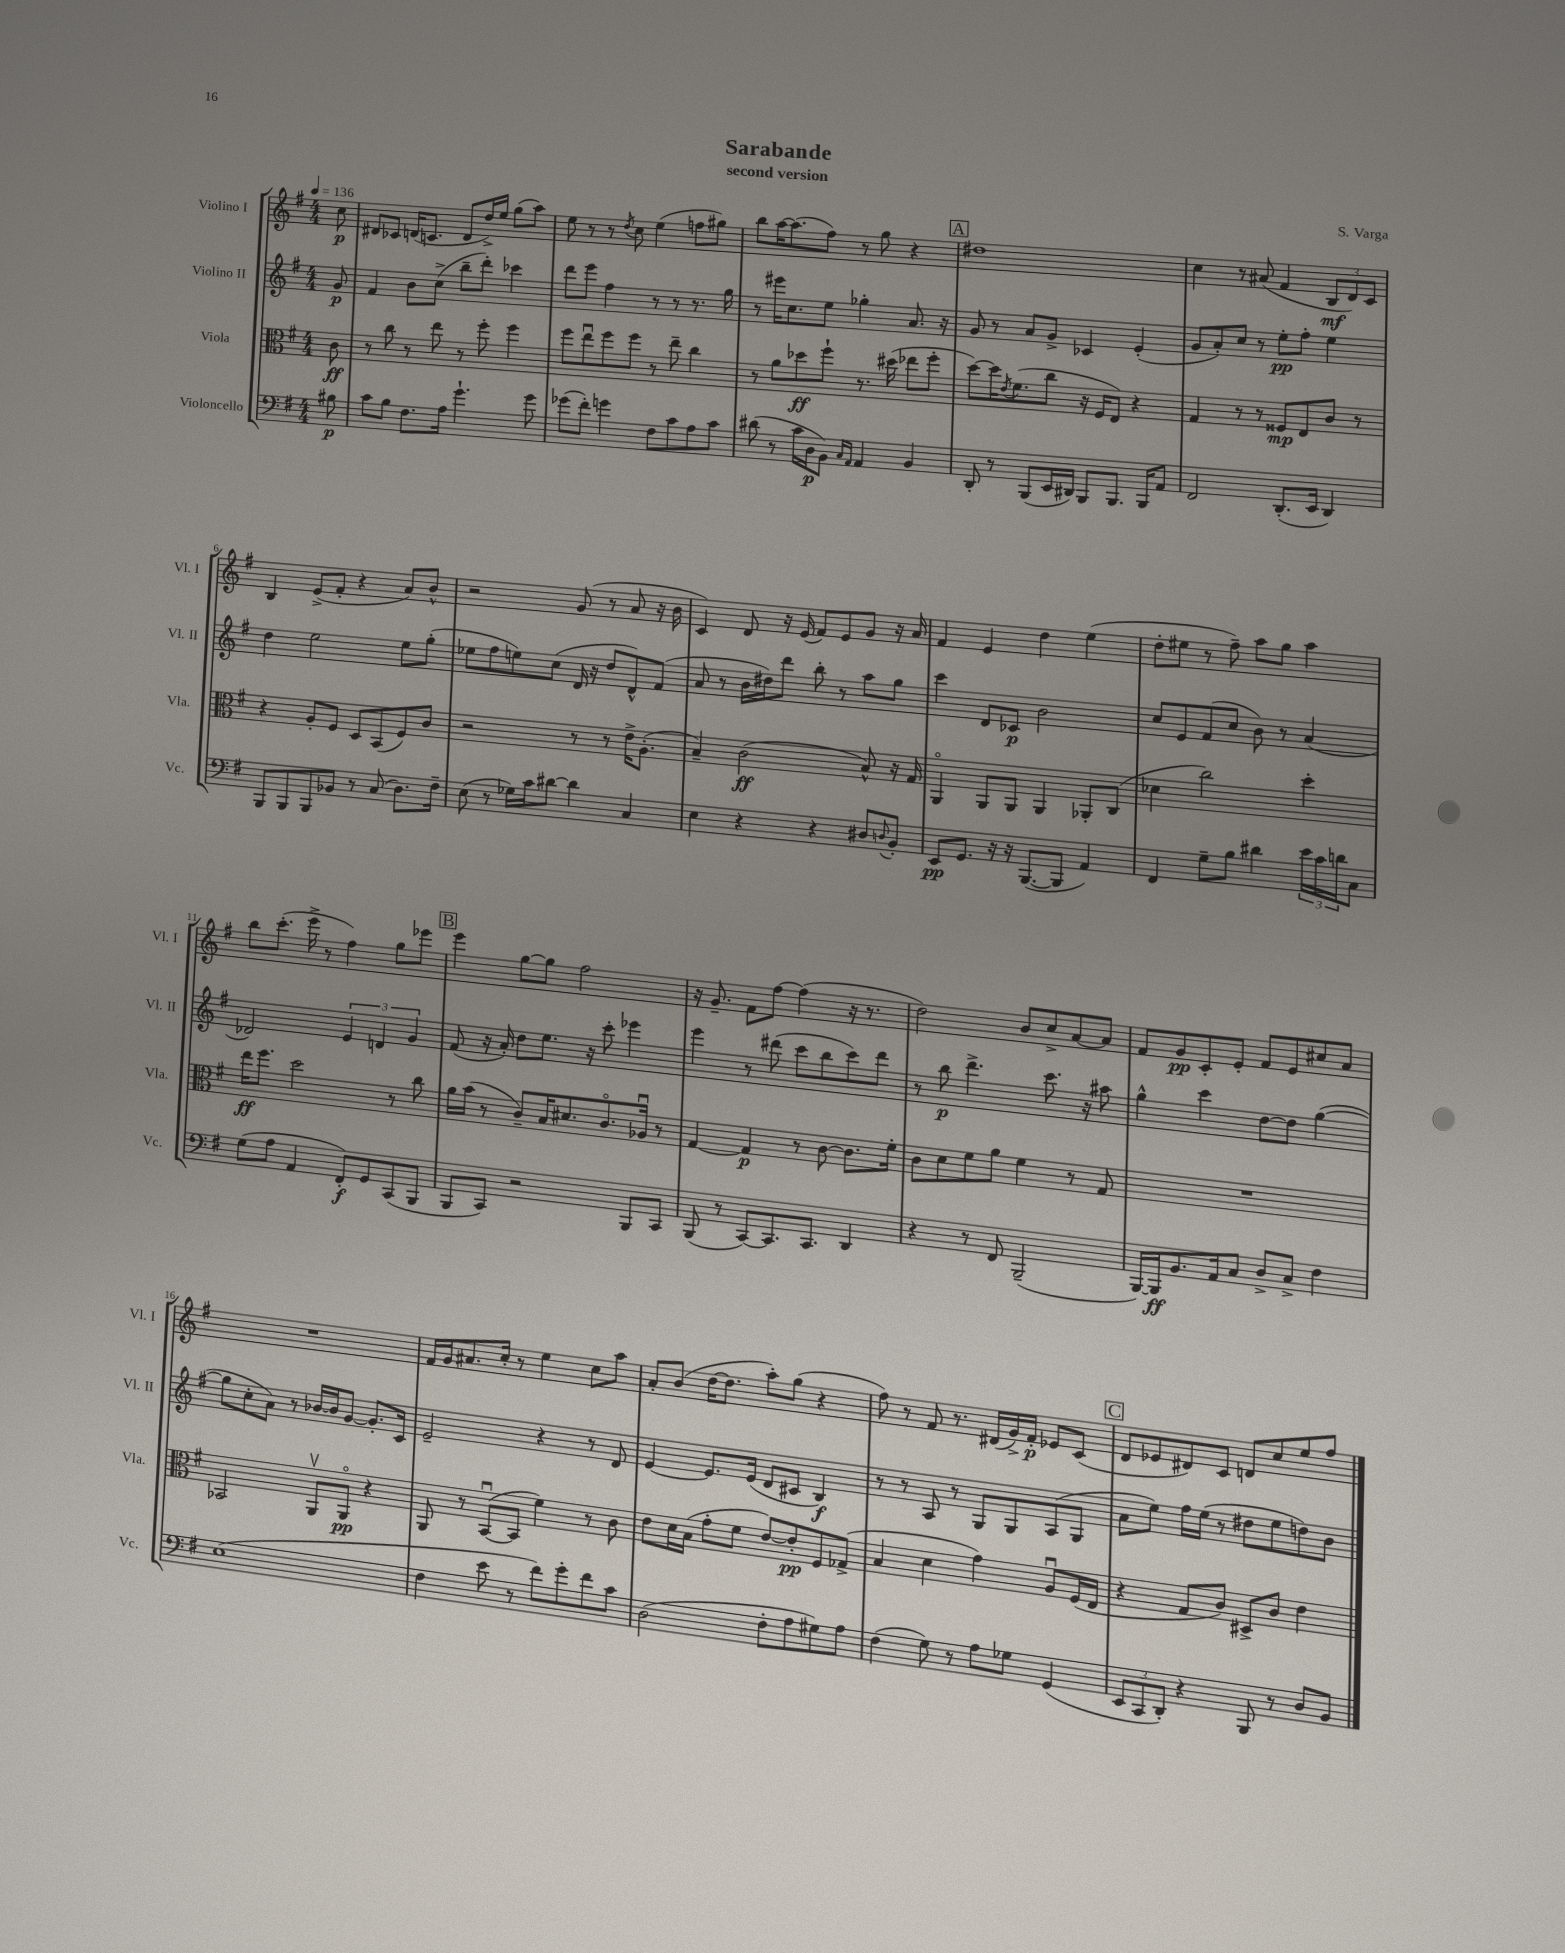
\header { title = "Sarabande" composer = "S. Varga" subtitle = "second version" }
<<
\new StaffGroup <<
\new Staff = "s0" \with { instrumentName = "Violino I" shortInstrumentName = "Vl. I" } {
    \clef treble \key g \major \numericTimeSignature \time 4/4 \partial 8 \tempo 4 = 136
    c''8\p |
    dis'8 ces'8 d'16( c'8. d'8 d''16->) e''16 g''8( a''8) |
    e''8 r8 r8 \acciaccatura { d''8 } c''8 e''4( f''8 gis''8) |
    b''8 a''16~ a''8.( fis''8) r8 g''8 r4 |
    \mark \markup { \box "A" } dis''1 |
    c''4 r8 ais'8( fis'4 \tuplet 3/2 { b8\mf d'8) c'8 } |
    b4 e'8->( fis'8-. r4 a'8) b'8-^ |
    r2 g'8( r8 a'8 r16 b'16 |
    c'4) d'8 r16 e'16( fis'8) e'8 g'8 r16 a'16 |
    fis'4 e'4 d''4 e''4( |
    d''8-. eis''8 r8 fis''8--) a''8 g''8 a''4 |
    b''8 c'''8.-.( e'''16-> r8 fis''4) g''8 ees'''8 |
    \mark \markup { \box "B" } e'''4 g''8~ g''8 fis''2 |
    r16 g'8.-- fis'8 fis''8~ fis''4( r16 r8. |
    d''2) b'8 c''8-> a'8~ a'8 |
    fis'8 g'8\pp c'8-. e'8-. fis'8 e'8 cis''8 a'8 |
    R1 |
    fis'16 g'16 ais'8. c''16-. r8 e''4 c''8 a''8 |
    a'8-. b'8( d''16~ d''8. a''8-.) g''8( r4 |
    fis''8) r8 fis'8 r8. dis'16( g'16->) fis'16-.\p ees'8 c'8( |
    \mark \markup { \box "C" } d'8 ees'8 dis'8) c'8 d'8 c''8 e''8 fis''8 \bar "|." |
}
\new Staff = "s1" \with { instrumentName = "Violino II" shortInstrumentName = "Vl. II" } {
    \clef treble \key g \major \numericTimeSignature \time 4/4 \partial 8
    g'8\p |
    fis'4 b'8 c''8->( b''8-- d'''8-.) ces'''4 |
    d'''8 e'''8 fis''4 r8 r8 r8. g''16 |
    r8 eis'''16 c''8. e''8 ges''4-. a'8. r16 |
    \mark \markup { \box "A" } g'8 r8 a'8 g'8-> ces'4 e'4-.( |
    g'8 a'8-.) c''8 r8 e''8-.\pp fis''8-. e''4 |
    d''4 e''2 e''8 g''8-.( |
    ees''8 fis''8 e''8) c''8( d'16 r16 d''8 d'8-^) fis'8( |
    a'8 r8 b'16 dis''16) d'''8 b''8-. r8 a''8 g''8 |
    c'''4 d'8 ces'8\p b'2 |
    c''8 e'8 fis'8( c''8 b'8) r8 a'4( |
    des'2) \tuplet 3/2 { e'4 d'4 g'4 } |
    \mark \markup { \box "B" } fis'8( r16 a'16-.) d''8 e''8. r16 c'''8-. ees'''4 |
    e'''4 r8 dis'''8( c'''8 b''8 c'''8) dis'''8 |
    r8 b''8\p d'''4.-> c'''8. r16 ais''8 |
    g''4-^ c'''4 d''8~ d''8 g''4~( |
    g''8 c''8-. a'8) r8 bes'16~ bes'16 g'8~ g'8.-. c'16 |
    e'2-- r4 r8 d'8 |
    e'4~ e'8. e'16( d'8 cis'8 b4\f) |
    r8 r8 a8 r8 g8 g8 a8( g8 |
    \mark \markup { \box "C" } a'8 e''8) fis''16 e''16( r8 dis''8 e''8 d''8) b'8 \bar "|." |
}
\new Staff = "s2" \with { instrumentName = "Viola" shortInstrumentName = "Vla." } {
    \clef alto \key g \major \numericTimeSignature \time 4/4 \partial 8
    c'8\ff |
    r8 c''8 r8 e''8 r8 fis''8-. fis''4 |
    fis''8 e''8\downbow fis''8 fis''8 r8 e''8-- c''4 |
    r8 a'8 des''8\ff fis''8-! r8. dis''16( ees''8 fis''8-. |
    \mark \markup { \box "A" } d''8~) d''16 \acciaccatura { e'8 } fis'8.( c''8 r16 fis16 e8) r4 |
    g4 r8 r8 fisis8\mp e8 c'8 r8 |
    r4 a8-. fis8 d8 b,8( fis8) c'8 |
    r2 r8 r8 e'16-> a8.-.( |
    b4--) c'2\ff( b8-^) r16 g16 |
    a,4\flageolet a,8 a,8 a,4 aes,8-. c8( |
    des'4 c''2) d''4-. |
    e''16\ff fis''8. d''2 r8 c''8 |
    \mark \markup { \box "B" } a'16 b'16( r8 c'8--) b16 dis'8. c'8.\flageolet aes16\downbow r8 |
    g4~ g4\p r8 c'8~ c'8. fis'16-. |
    c'8 d'8 fis'8 a'8 fis'4 r8 g8 |
    R1 |
    bes,2 a,8\upbow a,8\flageolet\pp r4 |
    a,8 r8 b,8~\downbow( b,8 fis'4) r8 c'8 |
    e'8 d'16 b16( g'8-. fis'8 e'8~) e'8-.\pp fis8 ges8->( |
    b4 d'4 g'4) a8\downbow fis16( e16 |
    \mark \markup { \box "C" } r4 g8 c'8) dis8-> c'8 e'4 \bar "|." |
}
\new Staff = "s3" \with { instrumentName = "Violoncello" shortInstrumentName = "Vc." } {
    \clef bass \key g \major \numericTimeSignature \time 4/4 \partial 8
    bis8\p |
    c'8 b8 fis8. a16 g'4.-! g'8 |
    ges'8( fis'8-.) g'4 fis8 c'8 a8 c'8 |
    dis'8( r8 c'16 d16\p b,8) \grace { c16 a,16 } a,4 b,4 |
    \mark \markup { \box "A" } d,8-. r8 b,,8( e,16 dis,16) b,,8 b,,8. b,,16 a,8 |
    fis,2 d,8.-.( e,16 d,4) |
    b,,8 b,,8 b,,8 bes,8 r8 c8( d8.) fis16-- |
    e8( r8 ges16) c'16 dis'8~ dis'4 c4 |
    e4 r4 r4 dis8 \appoggiatura { d8 } b,8-. |
    e,8\pp g,8. r16 r16 b,,8.~( b,,8 a,4) |
    fis,4 g8-- b8 dis'4 \tuplet 3/2 { e'16 c'16 d'16 } c8 |
    g8( a8 a,4 fis,8-.\f) g,8 c,8( b,,8 |
    \mark \markup { \box "B" } b,,8 c,8) r2 b,,8 c,8 |
    b,,8( r8 c,8~) c,8. c,8. d,4 |
    r4 r8 fis,8 b,,2--( |
    b,,16~) b,,16\ff b,8. a,16 c8 d8-> c8-> fis4 |
    e1( |
    fis4 e'8 r8 fis'8) g'8-. fis'8 c'8 |
    d2( fis8-. a8 gis8) a8 |
    fis4( g8) r8 a8 ges8 g,4( |
    \mark \markup { \box "C" } \tuplet 3/2 { e,8 c,8 d,8-.) } r4 b,,8 r8 d8 b,8 \bar "|." |
}
>>
>>
